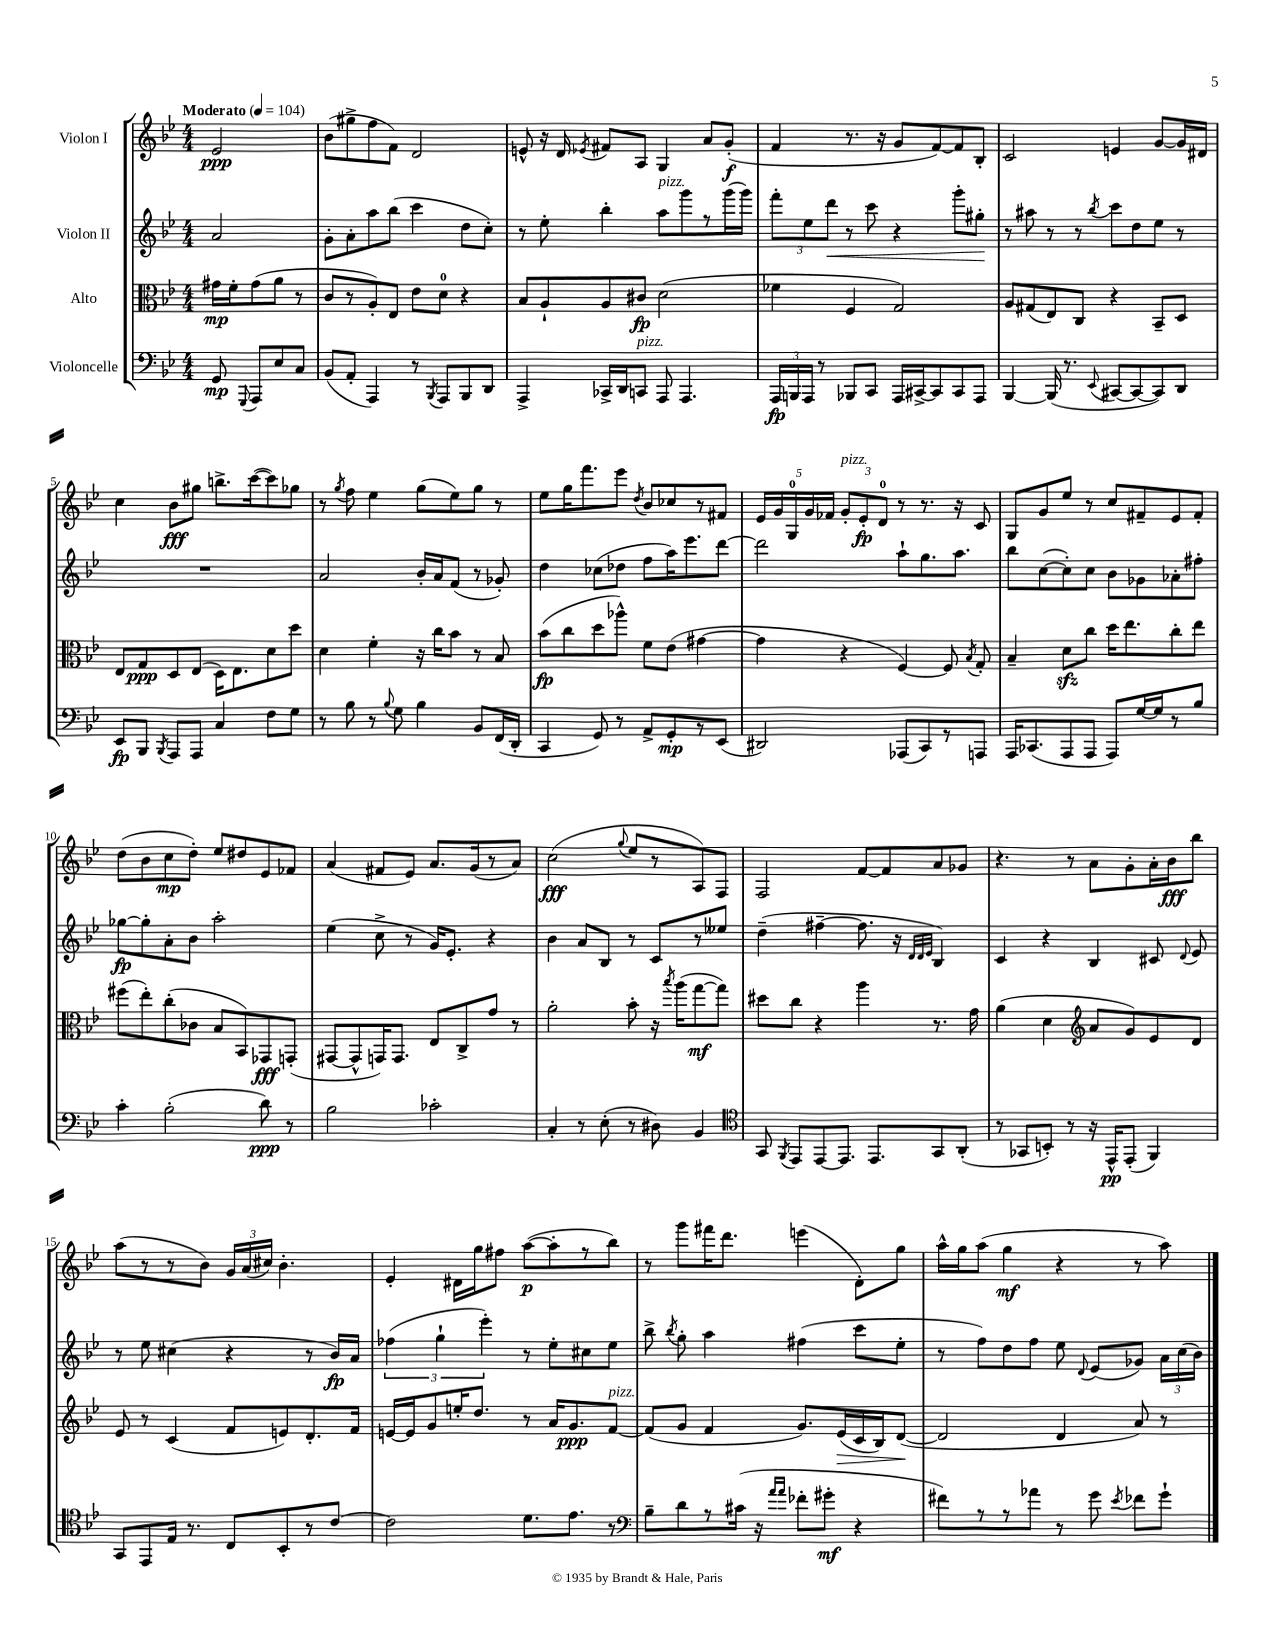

**kern	**kern	**kern	**kern
*staff4	*staff3	*staff2	*staff1
*clefF4	*clefC3	*clefG2	*clefG2
*k[b-e-]	*k[b-e-]	*k[b-e-]	*k[b-e-]
*M4/4	*M4/4	*M4/4	*M4/4
*MM104	*MM104	*MM104	*MM104
8GG	16g#	2a	2e-
.	16f'	.	.
8qqGGG	.	.	.
8AAA	(8g#	.	.
8E-	8a	.	.
8C	8r	.	.
=	=	=	=
(8BB-	8c	8g'	(8b-
8AA'	8r	8a'	8gg#^
4AAA)	8A')	8aa	8ff
.	8E-	(8bb-	8f)
8r	8e-	4ccc	2d
8qBBB-	.	.	.
8AAA	8d	.	.
8BBB-	4r	8dd	.
8DD	.	8cc')	.
=	=	=	=
4AAA^	8B-	8r	8e^^
.	8A`	8ee-'	16r
.	.	.	16d
.	.	.	8qe-
16CC-^	8A	4bb-'	8f#
16DD	.	.	.
8CC	8c#	.	8A
8AAA	(2d	8aa	4G
4.AAA	.	8ggg	.
.	.	8r	8a
.	.	(16ggg	(8g'
.	.	16ggg)	.
=	=	=	=
24AAA	4f-	12fff'	4f
24BBB	.	.	.
24AAA	.	12ee-	.
8r	.	.	.
.	.	12ddd	.
8BBB-	4F	8r	8.r
8CC	.	8ccc	.
.	.	.	16r
16AAA	2G)	4r	8g
[16CC#^	.	.	.
8CC#]	.	.	[8f)
8CC#	.	8ggg'	8f]
8AAA	.	8gg#'	8B-'
=	=	=	=
[4BBB-	8A	8r	2c
.	(8G#	8aa#	.
(16BBB-]	8E-)	8r	.
8.r	.	.	.
.	8C	8r	.
8qqEE-	.	8qbb-	.
[8CC#	4r	8ccc	4e
8CC#_	.	8dd	.
8CC#])	8BB-~	8ee-	[8g
8DD	8D	8r	16g]
.	.	.	16d#
=	=	=	=
8EE-	8E-	1r	4cc
8BBB-	8G	.	.
8qBBB-	.	.	.
8AAA	8D	.	8b-
8AAA	(8E-	.	8gg#
4C	16D)	.	8.bb^
.	8.E-	.	.
.	.	.	([16ccc
8F	8d	.	8ccc])
8G	8dd	.	8gg-
=	=	=	=
8r	4d	2a	8r
.	.	.	8qgg
8B-	.	.	8ff
8r	4f'	.	4ee-
8qqB-	.	.	.
8G	.	.	.
4B-	16r	16b-'	(8gg
.	16cc	16a	.
.	8b-	(8f	8ee-)
8BB-	8r	8r	8gg
(16FF	8B-	8g-')	8r
16DD'	.	.	.
=	=	=	=
4CC	(8b-	4dd	8ee-
.	8cc	.	16gg
.	.	.	8.fff
8GG)	8dd	(8cc-	.
8r	8aa-^^)	8dd-	8eee-
.	.	.	8qdd
8AA^	8f	8ff	8b-
8GG'	(8e-	16aa)	8cc-
.	.	8.eee-	.
8r	[4g#	.	8r
(8EE-	.	[8ddd	8f#
=	=	=	=
2DD#)	4g#]	2ddd]	20e-
.	.	.	20g
.	.	.	20G
.	.	.	20g
.	.	.	20f-
.	4r	.	12g'
.	.	.	12e-'
.	.	.	12d
(8AAA-	[4F)	8aa`	8r
8CC)	.	8.gg	8.r
8r	8F]	.	.
.	.	8.aa	16r
.	8qB-	.	.
8AAA	8G'	.	8c
=	=	=	=
16AAA	4B-~	8bb-	8G
(8.CC-	.	.	.
.	.	([8cc	8g
8AAA	8d	8cc'])	8ee-
8AAA	8cc	8cc	8r
8AAA)	16dd	8b-	8cc
.	8.ee-	.	.
[16G	.	8g-	8f#~
16G]	.	.	.
8r	8cc'	8a-'	8e-
8B-	8ee-	8ff#'	8f#'
=	=	=	=
4c'	(8ff#	[8gg-	(8dd
.	8ee-')	8gg-']	8b-
(2B-'	(8cc'	8a'	8cc
.	8c-	8b-	8dd')
.	8B-	2aa'	8ee-
.	8BB-)	.	8dd#
8d)	8GG-	.	8e-
8r	(8GG'	.	8f-
=	=	=	=
2B-	[8GG#	(4ee-	(4a
.	8GG#^^]	.	.
.	16GG)	8cc^	8f#
.	8.GG	.	.
.	.	8r	8e-)
2c-'	8E-	16g)	8.a
.	.	8.e-'	.
.	8C^	.	.
.	.	.	(16g
.	8g	4r	8r
.	8r	.	8a)
=	=	=	=
4C'	2a'	4b-	(2cc
8r	.	8a	.
(8E-'	.	8B-	.
.	.	.	8qqgg
8r	8b-'	8r	8ee-
8D#)	16r	8c	8r
.	8qbb-	.	.
.	(16aa	.	.
4BB-	[8gg	8r	8A)
.	8gg])	8ee--	8F
=	=	=	=
*clefC4	*	*	*
8GG	8dd#	(4dd~	2F
8qFF	.	.	.
8EE-	8cc	.	.
[8EE-	4r	[4ff#~	.
8.EE-]	.	.	.
.	4aa	8.ff#]	[8f
8.EE-	.	.	.
.	.	.	8f]
.	.	16r	.
.	.	32qqd	.
.	.	32qqd	.
.	.	32qqe-	.
8GG	8.r	4B-)	8a
(8AA'	.	.	8g-
.	16g	.	.
=	=	=	=
8r	(4a	4c	4.r
8GG-	.	.	.
8BB')	4d	4r	.
8r	.	.	8r
*	*clefG2	*	*
16r	8a	4B-	8a
16EE-^^	.	.	.
(8EE-'	8g)	.	8g'
4FF)	8e-	8c#	16a'
.	.	.	16b-
.	.	8qqd	.
.	8d	8e-	8bb-
=	=	=	=
8GG	8e-	8r	(8aa
8EE-	8r	8ee-	8r
16E-	(4c	(4cc#	8r
8.r	.	.	.
.	.	.	8b-)
8C	8f	4r	24g
.	.	.	(24a
.	.	.	24cc#)
8BB-'	8e)	.	4.b-'
8r	8.d'	8r	.
[8c	.	16b-)	.
.	16f	16a	.
=	=	=	=
2c]	[16e	(6ff-	4e-'
.	16e]	.	.
.	8g	.	.
.	.	6gg`	.
.	16ee'	.	16d#
.	8.dd	.	16gg
.	.	6eee-')	.
.	.	.	8ff#
8.d	8r	8r	([8aa
.	16a	8ee-'	8aa']
8.e-	8.g	.	.
.	.	8cc#	8r
8r	[8f	8ee-	8bb-)
=	=	=	=
*clefF4	*	*	*
8B-~	(8f]	8bb-^	8r
.	.	8qbb-	.
8d	8g	8gg'	8ggg
8r	4f	4aa	16fff#
.	.	.	8.ddd
(16c#	.	.	.
16r	.	.	.
16qqa	.	.	.
16qqa	.	.	.
8f-'	8.g)	(4ff#	(4eee
8g#'	.	.	.
.	(16e-	.	.
4r	16c	8ccc	8d')
.	16B-)	.	.
.	([8d	8ee-'	8gg
=	=	=	=
8f#)	2d]	8r	16aa^^
.	.	.	16gg
8r	.	8ff)	(8aa
8r	.	8dd	4gg
8a-	.	8ff	.
8r	4d	8ee-	4r
.	.	8qqd	.
8g	.	(8e-	.
8qe-	.	.	.
8f-	8a)	8g-)	8r
8g`	8r	24a	8aa)
.	.	(24cc	.
.	.	24b-)	.
==	==	==	==
*-	*-	*-	*-
